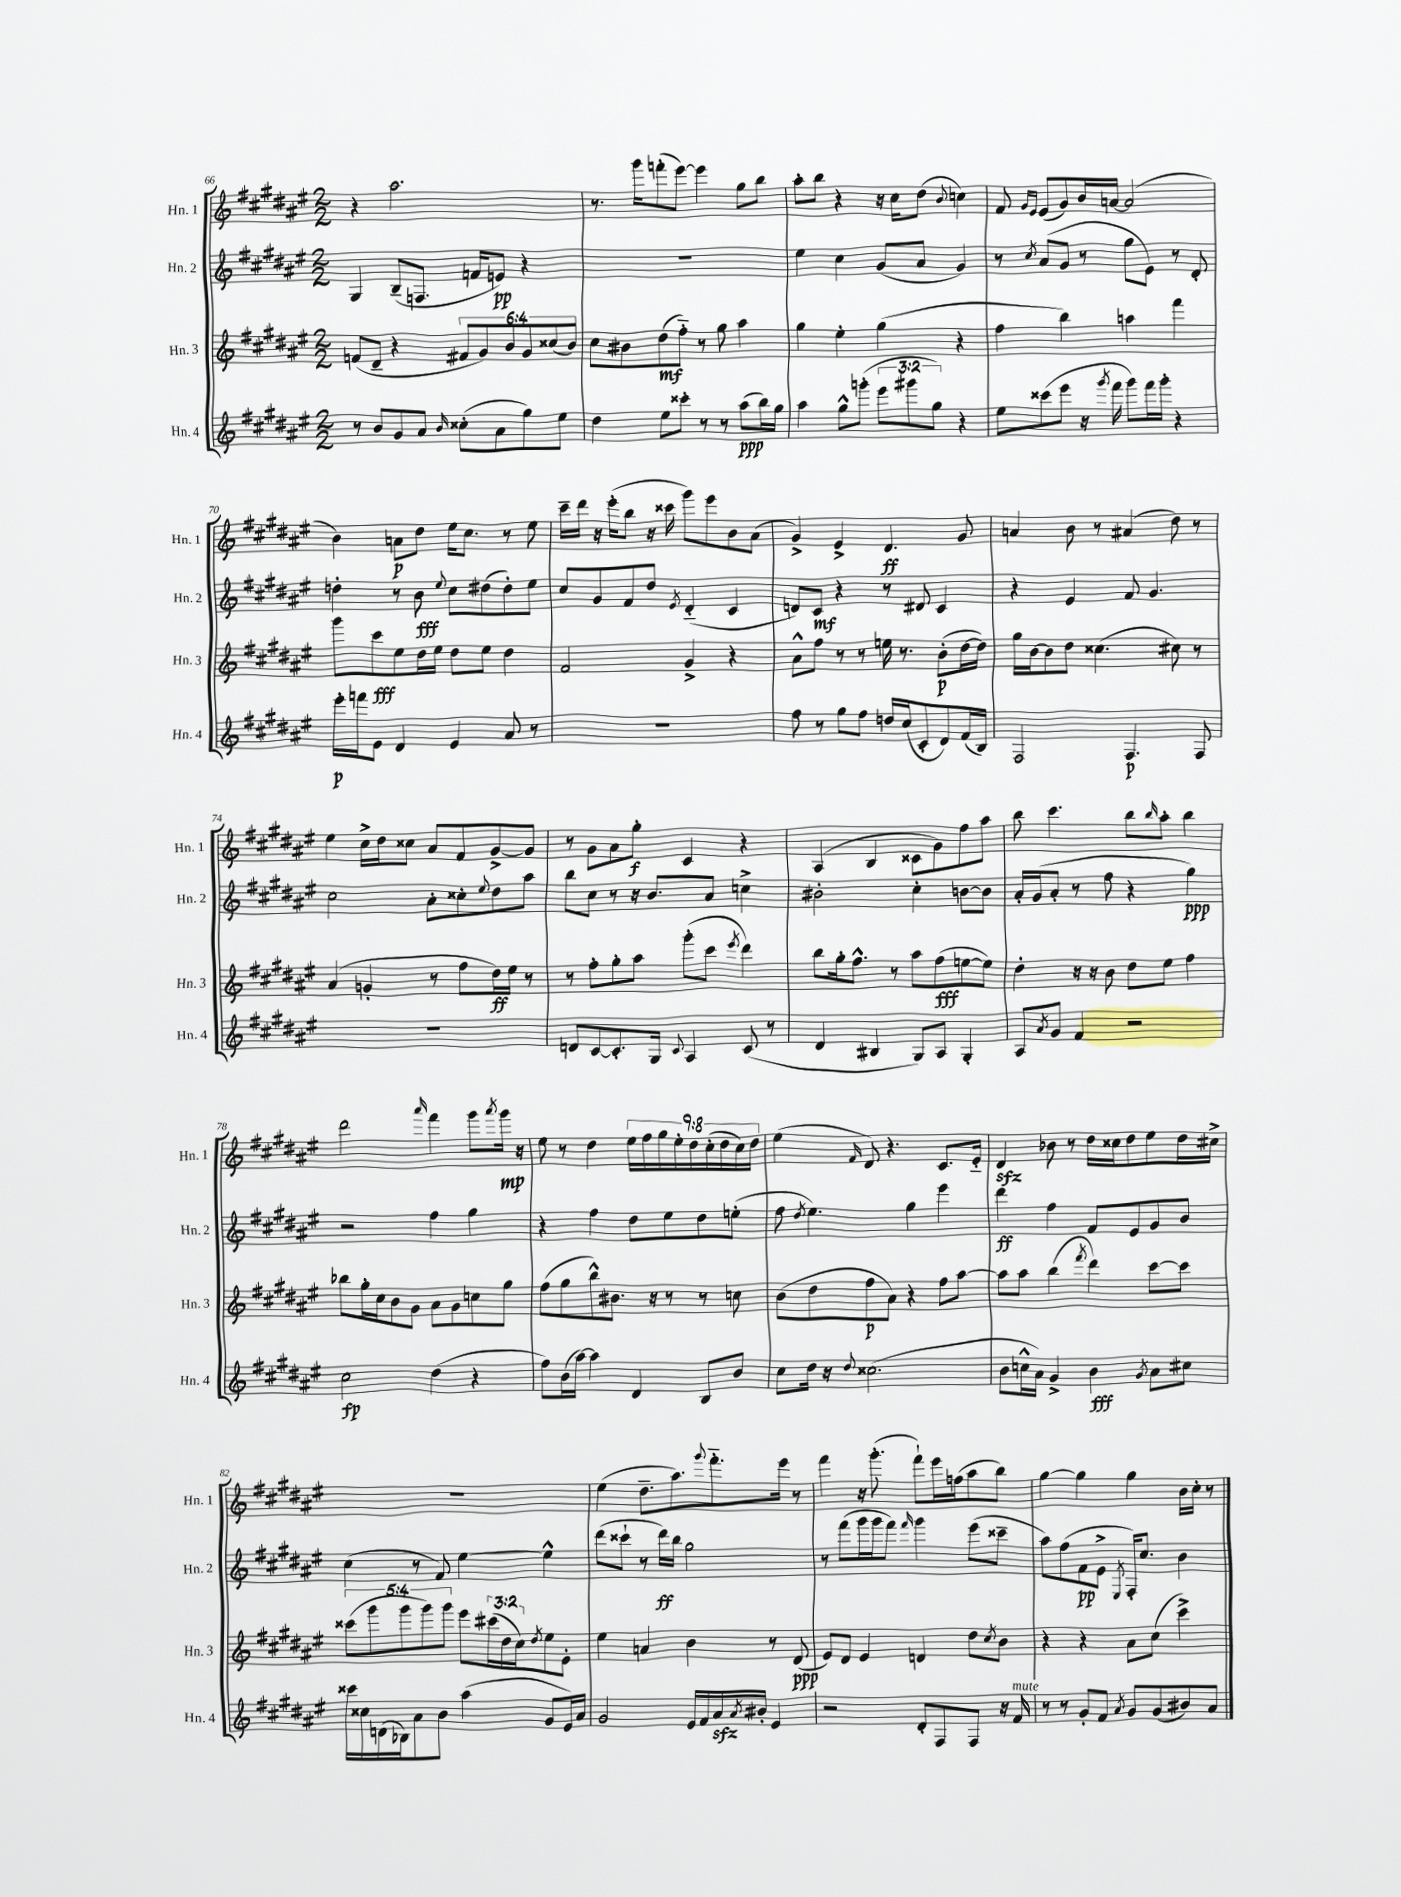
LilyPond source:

<<
\new StaffGroup <<
\new Staff = "s0" \with { instrumentName = "Hn. 1" shortInstrumentName = "Hn. 1" } {
    \clef treble \key fis \major \numericTimeSignature \time 2/2 \override Staff.TupletNumber.text = #tuplet-number::calc-fraction-text
    r4 ais''2. |
    r8. gis'''16 f'''8-.( eis'''8~) eis'''4 gis''8 b''8 |
    ais''8-. b''8 r4 r16 cis''16 dis''8( \appoggiatura { b'8 } c''4) |
    fis'8 \grace { gis'16 eis'16 } eis'8( gis'8) b'16 a'16~ a'2( |
    b'4) a'8\p dis''8 eis''16 cis''8. r8 eis''8 |
    cis'''16-- dis'''16 r16 eis'''16-.( b''8 r16 cisis'''16 gis'''8) eis'''8 b'8 ais'8( |
    gis'4->) eis'4-> dis'4.\ff gis'8 |
    a'4 b'8 r8 ais'4( dis''8) r8 |
    eis''4 cis''16-> dis''16 cisis''8 ais'8 fis'8 gis'8~-> gis'8 |
    r8 gis'8 ais'8 gis''8-.\f cis'4 r4 |
    ais4( b4 cisis'8 gis'8) fis''8 ais''8 |
    b''8 cis'''4. b''8 \grace { b''16 } ais''8-. b''4 |
    dis'''2 \grace { ais'''16 } fis'''4 gis'''8 \acciaccatura { ais'''8 } gis'''16\mp r16 |
    eis''8 r8 dis''4 \tuplet 9/8 { eis''16 fis''16 gis''16 eis''16-. dis''16 cis''16-.( dis''16 cis''16) dis''16 } |
    eis''4( \grace { fis'16 } dis'8) r4. cis'8. eis'16-_ |
    dis'4\sfz bes'8 r8 dis''16 cisis''16 dis''8 eis''8 dis''16 cis''16-> |
    R1 |
    eis''4( dis''8.-- ais''8.) \appoggiatura { gis'''8 } fis'''8.-_ eis'''16 r8 |
    fis'''4 r16 gis'''8.-.( fis'''8-!) eis'''16 f''16( ais''8 b''8) |
    gis''4~ gis''4 gis''4 b'16 cis''16-. r8 \bar "|." |
}
\new Staff = "s1" \with { instrumentName = "Hn. 2" shortInstrumentName = "Hn. 2" } {
    \clef treble \key fis \major \numericTimeSignature \time 2/2
    gis4 b8--( f8. f'16 e'8\pp) r4 |
    R1 |
    eis''4 cis''4 gis'8( ais'8 gis'4) |
    r8 \acciaccatura { cis''8 } ais'8( gis'8 r8 gis''8 eis'8) r8 dis'8-. |
    d''4-. r8 b'8\fff \appoggiatura { eis''8 } cis''8 dis''8( dis''8-.) eis''8 |
    cis''8 gis'8 fis'8 dis''8 \acciaccatura { eis'8 } dis'4-_( cis'4 |
    d'8) cis'8\mf r4 r8 dis'8 cis'4 |
    r4 eis'4 fis'8 gis'4. |
    cis''2 ais'8-. cisis''8-. \appoggiatura { eis''8 } dis''8 ais''8 |
    b''8 cis''8 r8 r16 b'8. ais'8 c''4-> |
    bis'2-. cis''4-. b'8~ b'8 |
    ais'16-. gis'16( ais'8-. r8 fis''8 r4 gis''4\ppp) |
    r2 fis''4 gis''4 |
    r4 fis''4 dis''8 eis''8 dis''8 e''8-.( |
    fis''8 \acciaccatura { dis''8 } eis''4.) gis''4 eis'''4 |
    dis'''4\ff fis''4 fis'8 eis'8 gis'8 b'8 |
    cis''4( r8 fis'8) eis''4~ eis''4-^ |
    dis'''8( cisis'''8-! r8 dis'''16\ff) b''16 gis''2 |
    r8 fis'''8( gis'''16 gis'''16 fis'''8) \grace { fis'''16 } gis'''4 eis'''8( cisis'''8-- |
    ais''8) fis''8( fis'8\pp eis'8-> \acciaccatura { eis8 } fis16-.) cis''8. b'4 \bar "|." |
}
\new Staff = "s2" \with { instrumentName = "Hn. 3" shortInstrumentName = "Hn. 3" } {
    \clef treble \key fis \major \numericTimeSignature \time 2/2 \override Staff.TupletNumber.text = #tuplet-number::calc-fraction-text
    f'8( dis'8-- r4 \tuplet 6/4 { fis'8 gis'8) b'8 gis'8 cisis''8( b'8) } |
    cis''8 bis'8 dis''8\mf( fis''8-_) r8 gis''8 ais''4 |
    gis''4 eis''4-. gis''4( r4 |
    fis''4 b''4) a''4 fis'''4 |
    gis'''8 cis'''8\fff eis''8 dis''16 eis''16 dis''8 eis''8 dis''4 |
    fis'2 gis'4-> r4 |
    ais'8-^ fis''8 r8 r8 e''16 r8. b'8-.\p( dis''16~ dis''16) |
    gis''16 b'16~ b'8 dis''8 cisis''4.( cis''8) r8 |
    ais'4( g'4-. r8 fis''8 dis''16\ff) eis''16 r8 |
    r8 fis''8-. gis''8-. ais''8 gis'''8-.( cis'''8 \acciaccatura { eis'''8 } dis'''4) |
    b''8 gis''16-. fis''8.-^ r8 ais''8 fis''8\fff( e''8~ e''8) |
    dis''4-. r16 r16 b'8 dis''8 eis''8 fis''4 |
    bes''8 gis''16-. cis''16 b'8 gis'8 ais'8 gis'8 c''8 gis''8 |
    fis''8( gis''8 b''8-^) bis'8. r16 r8 r8 c''8 |
    b'8( dis''8 fis''8\p ais'8) r4 fis''8 ais''8~ |
    ais''8 ais''8 b''4( \acciaccatura { fis'''8 } dis'''4) cis'''8~ cis'''8 |
    \tuplet 5/4 { cisis'''8( gis'''8 gis'''8 gis'''8) gis'''8 } eis'''8 \tuplet 3/2 { cis'''16( dis''16 cis''16) } \acciaccatura { dis''8 } eis''8 eis'8-. |
    eis''4 a'4 b'4 r8 dis'8\ppp( |
    eis'8) dis'8 eis'4 d'4 dis''8 \acciaccatura { cis''8 } b'8 |
    r4 r4 ais'8 cis''8( cis'''4->) \bar "|." |
}
\new Staff = "s3" \with { instrumentName = "Hn. 4" shortInstrumentName = "Hn. 4" } {
    \clef treble \key fis \major \numericTimeSignature \time 2/2 \override Staff.TupletNumber.text = #tuplet-number::calc-fraction-text
    r8 b'8 gis'8 ais'8 \grace { b'16 } cisis''8-.( ais'8 gis''8) eis''8 |
    dis''4 eis''8 cisis'''8-. r8 r8 ais''8\ppp( b''16) gis''16 |
    ais''4 gis''8-^ g'''8-.( \tuplet 3/2 { eis'''8 gis'''8 gis''8) } r4 |
    eis''8 cisis'''8( eis'''8 r16 \acciaccatura { gis'''8 } fis'''16 gis'''8) fis'''16 gis'''16-. r4 |
    eis'''16-.\p f'''16 eis'8 dis'4 eis'4 ais'8 r8 |
    R1 |
    fis''8 r8 gis''8 fis''8 d''16 cis''16( cis'8-. dis'8) fis'16( b16) |
    fis2 fis4.\p fis8 |
    R1 |
    d'8 cis'8~ cis'8.-. gis16 \appoggiatura { cis'8 } ais4 cis'8( r8 |
    dis'4 bis4 gis8) ais8 gis4-. |
    ais8 \acciaccatura { ais'8 } gis'8 fis'4 r2 |
    cis''2\fp dis''4( r4 |
    fis''8) b'16( ais''16~) ais''4 dis'4 b8 b'8 |
    cis''8 dis''16 r16 \appoggiatura { dis''8 } cisis''2.( |
    b'8 c''16-^ ais'16) gis'4-> b'4\fff \acciaccatura { gis'8 } ais'8 cis''8 |
    cisis'''16 cisis''16 d'16( bes16) ais'8 b'8 ais''4( gis'8 eis'16) ais'16 |
    gis'2 eis'16 fis'16 ais'16\sfz \acciaccatura { ais'8 } bis'16-. eis'4 |
    r2 dis'8-. fis8 fis8 r16 fis'16^\markup { \italic "mute" } |
    r8 r8 gis'8-. fis'8 \acciaccatura { ais'8 } gis'8 gis'8( bis'8) ais'8 \bar "|." |
}
>>
>>
\layout { \context { \Score currentBarNumber = #66 } }
